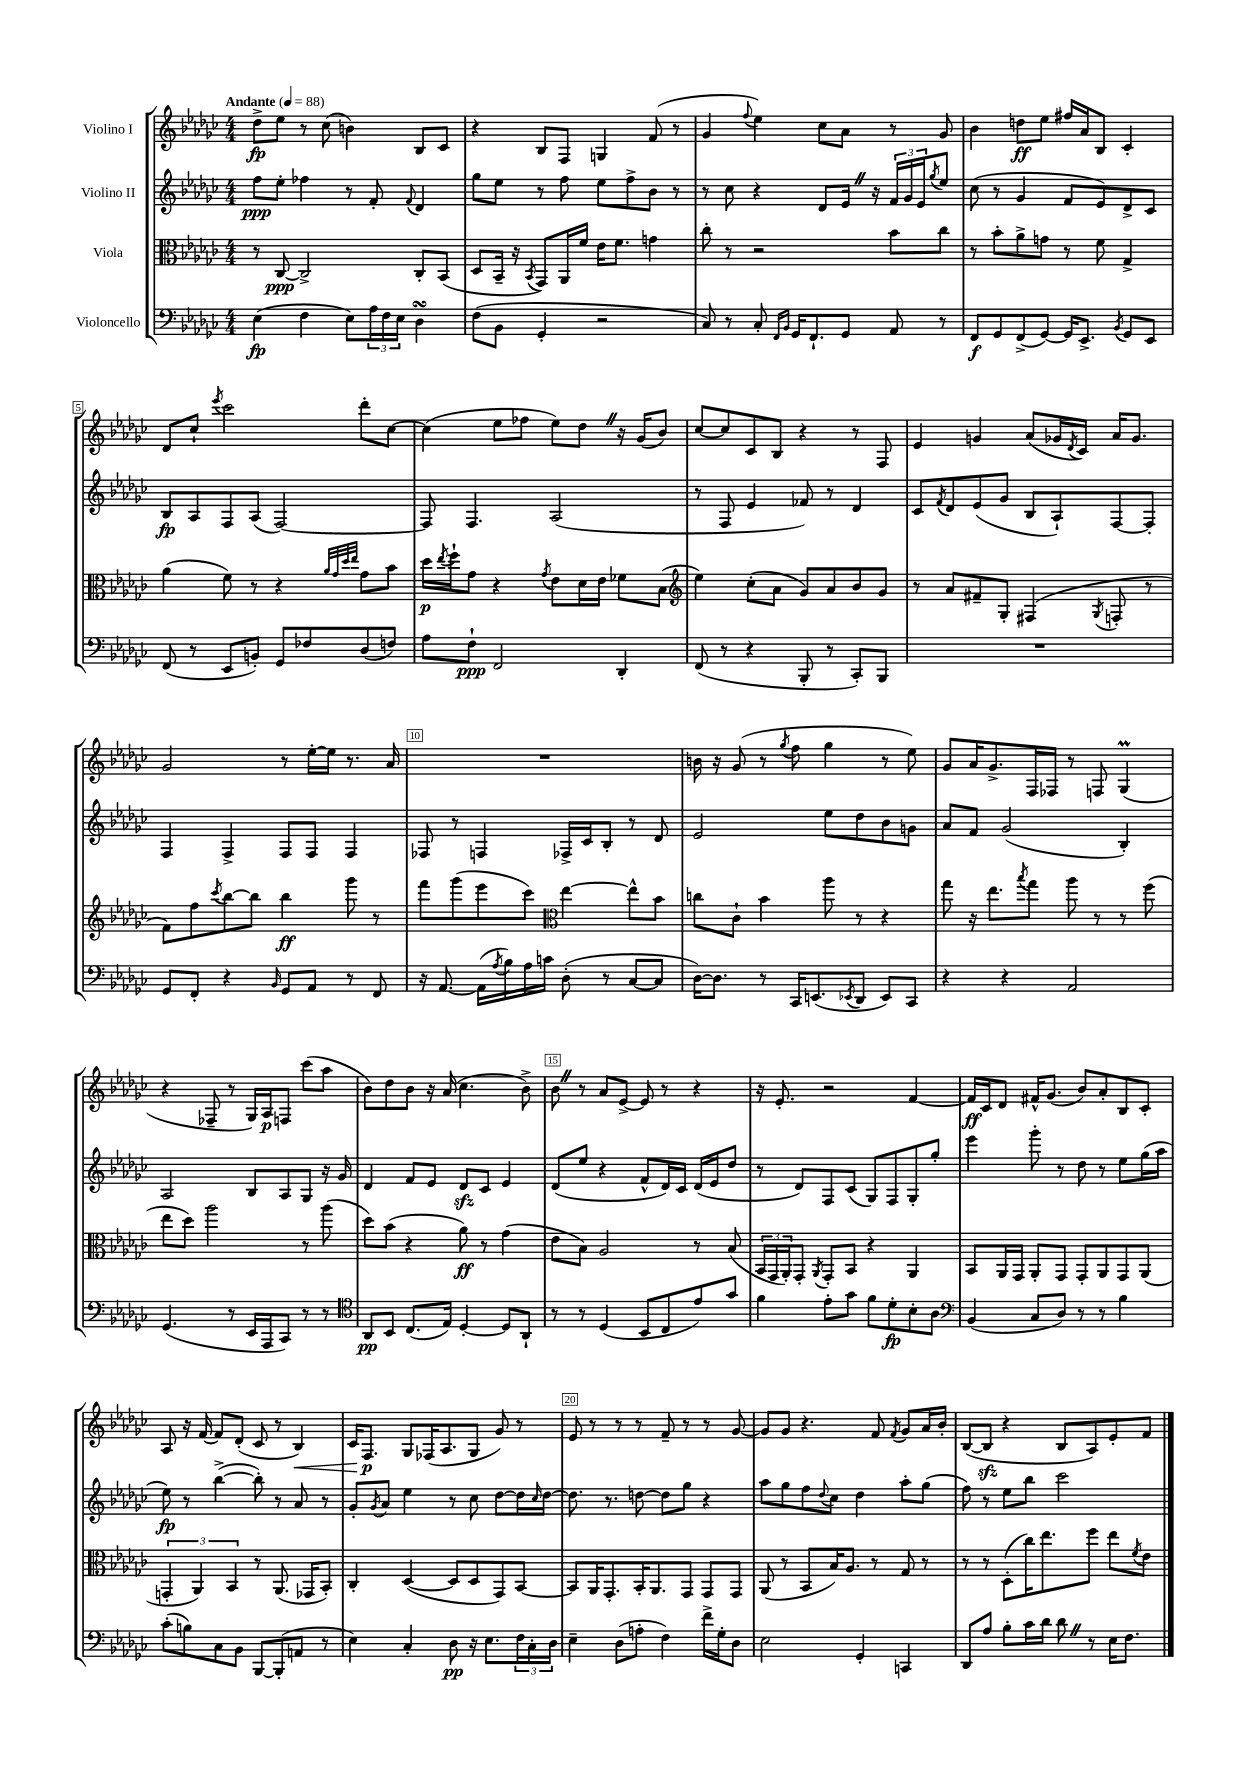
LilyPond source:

<<
\new StaffGroup <<
\new Staff = "s0" \with { instrumentName = "Violino I" } {
    \clef treble \key ges \major \numericTimeSignature \time 4/4 \tempo "Andante" 4 = 88
    des''8->\fp ees''8 r8 ces''8( b'4) bes8 ces'8 |
    r4 bes8 f8 g4 f'8( r8 |
    ges'4 \appoggiatura { f''8 } ees''4) ces''8 aes'8 r8 ges'8 |
    bes'4 d''8\ff ees''8 fis''16 aes'16 bes8 ces'4-. |
    des'8 ces''8-! \acciaccatura { ees'''8 } ces'''2 des'''8-. ces''8~ |
    ces''4( ees''8 fes''8 ees''8) des''8 \once \override BreathingSign.text = \markup { \musicglyph "scripts.caesura.straight" } \breathe r16 ges'16( bes'8) |
    ces''8~ ces''8 ces'8 bes8 r4 r8 f8 |
    ees'4 g'4 aes'8( ges'16 \acciaccatura { des'8 } ces'16) aes'16 ges'8. |
    ges'2 r8 ees''16~-. ees''16 r8. aes'16 |
    R1 |
    b'16 r16 ges'8( r8 \acciaccatura { ges''8 } f''8 ges''4 r8 ees''8) |
    ges'8 aes'16 ges'8.-> f16 fes16 r8 f8 ges4\prall( |
    r4 fes8-- r8 ges16) aes16\p f8 ces'''8( aes''8 |
    bes'8) des''8 bes'8 r16 aes'16( ces''4. bes'8->) |
    bes'8 \once \override BreathingSign.text = \markup { \musicglyph "scripts.caesura.straight" } \breathe r8 aes'8 ees'8~-> ees'8 r8 r4 |
    r16 ees'8.-. r2 f'4~ |
    f'16\ff ces'16 des'8 fis'16-^ ges'8.( bes'8) aes'8-. bes8 ces'8-. |
    aes8 r16 f'16~ f'8 des'8-.( ces'8 r8 bes4\<) |
    ces'16 f8.\p\! ges8 fes16( aes8. ges8 ges'8) r8 |
    ees'8 r8 r8 r8 f'8-- r8 r8 ges'8~ |
    ges'8 ges'8 r4. f'8 \acciaccatura { f'8 } ges'8 aes'16 bes'16-. |
    bes8~( bes8\sfz r4 bes8 aes8) ees'8-. f'8 \bar "|." |
}
\new Staff = "s1" \with { instrumentName = "Violino II" } {
    \clef treble \key ges \major \numericTimeSignature \time 4/4
    f''8\ppp ees''8-. fes''4 r8 f'8-. \appoggiatura { f'8 } des'4 |
    ges''8 ees''8 r8 f''8 ees''8 f''8-> bes'8 r8 |
    r8 ces''8 r4 des'8 ees'16 \once \override BreathingSign.text = \markup { \musicglyph "scripts.caesura.straight" } \breathe r16 \tuplet 3/2 { f'16 ges'16 ees'16 } \acciaccatura { ges''8 } ees''8 |
    ces''8( r8 ges'4 f'8 ees'8) des'8-> ces'8 |
    bes8\fp aes8 f8 aes8( f2~) |
    f8 f4. aes2( |
    r8 f8 ees'4 fes'8) r8 des'4 |
    ces'8 \acciaccatura { f'8 } des'8 ees'8( ges'8 bes8 aes8-!) f8~ f8-. |
    f4 f4-> f8 f8 f4 |
    fes8 r8 f4 fes16-> ces'16 bes8-. r8 des'8 |
    ees'2 ees''8 des''8 bes'8 g'8 |
    aes'8 f'8 ges'2( bes4-.) |
    aes2 bes8 aes8 ges8 r16 ges'16 |
    des'4 f'8 ees'8 des'8\sfz ces'8 ees'4 |
    des'8( ees''8 r4 f'8-^ des'16) ces'16 des'16( ees'16 des''8 |
    r8 des'8) f8 ces'8( ges8) f8 ges8-. ges''8-. |
    ees'''4 ges'''8-. r8 des''8 r8 ees''8 ges''16( aes''16 |
    ees''8\fp) r8 bes''4~->( bes''8-.) r8 aes'8 r8 |
    ges'8-. \acciaccatura { ges'8 } aes'8 ees''4 r8 ces''8 des''8~ des''16 \grace { ces''16 } des''16~ |
    des''8. r8. d''8~ d''8 ges''8 r4 |
    aes''8 ges''8 f''8 \appoggiatura { des''8 } ces''8 des''4 aes''8-. ges''8( |
    f''8) r8 ees''8 bes''8 ces'''2 \bar "|." |
}
\new Staff = "s2" \with { instrumentName = "Viola" } {
    \clef alto \key ges \major \numericTimeSignature \time 4/4
    r8 ces8~\ppp ces2-> ces8-. bes,8( |
    des8 bes,16-- r16 \acciaccatura { bes,8 } ges,8) aes,16 f'16 ees'16 f'8. g'4 |
    ces''8-. r8 r2 bes'8 ces''8 |
    r8 bes'8-. aes'8-> g'8 r8 f'8 ges4-> |
    aes'4( f'8) r8 r4 \grace { aes'32 ges'32 des''32 ees''32 } ges'8 bes'8 |
    des''16\p \acciaccatura { ees''8 } f''16-! ges'8 r4 \acciaccatura { ges'8 } ees'8 des'16 ees'16 fes'8 bes8( |
    \clef treble ees''4) ces''8-.( aes'8 ges'8) aes'8 bes'8 ges'8 |
    r8 aes'8 fis'8-- ges8-. fis4( \acciaccatura { ges8 } f8-. r8 |
    f'8) f''8 \acciaccatura { ces'''8 } bes''8~ bes''8 bes''4\ff ges'''8 r8 |
    f'''8 ges'''8( ees'''8 ces'''8) \clef alto ees''4~ ees''8-^ bes'8 |
    c''8 ces'8-! bes'4 aes''8 r8 r4 |
    ges''8 r16 ees''8. \acciaccatura { bes''8 } ges''8 aes''8 r8 r8 f''8( |
    ees''8 des''8) aes''2 r8 aes''8( |
    des''8) bes'8( r4 aes'8\ff) r8 ges'4( |
    ees'8 bes8) aes2 r8 bes8( |
    \tuplet 3/2 { bes,16 ges,16 aes,16-.) } ges,8-. \acciaccatura { aes,8 } ges,8-. bes,8 r4 aes,4 |
    bes,8 aes,16 ges,16 aes,8-. ges,8 ges,8-. aes,8 ges,8 aes,8( |
    \tuplet 3/2 { g,4-. aes,4) bes,4 } r8 aes,8.( ges,16 bes,8-.) |
    ces4-. des4~( des8 des8 ges,8) bes,8~ |
    bes,8 aes,16 ges,8.-. bes,16-. aes,8. ges,8 ges,8 ges,8 |
    aes,8( r8 bes,8 bes16) aes8. r8 ges8 r8 |
    r8 r8 des8-.( ces''16) ees''8. f''8 ees''8 \acciaccatura { f'8 } ees'8 \bar "|." |
}
\new Staff = "s3" \with { instrumentName = "Violoncello" } {
    \clef bass \key ges \major \numericTimeSignature \time 4/4
    ees4\fp( f4 ees8) \tuplet 3/2 { aes16 f16 ees16 } des4\turn |
    f8( bes,8 ges,4-. r2 |
    ces8) r8 ces8-. \grace { f,16 bes,16 } ges,16 f,8.-! ges,8 aes,8 r8 |
    f,8\f ges,8 f,8->( ges,8~) ges,16 ees,8.-> \acciaccatura { bes,8 } ges,8 ees,8 |
    f,8( r8 ees,8 b,8-.) ges,8 fes8 des8( f8) |
    aes8 f8-!\ppp f,2 des,4-. |
    f,8( r8 r4 bes,,8-. r8 ces,8-.) bes,,8 |
    R1 |
    ges,8 f,8-. r4 \grace { bes,16 } ges,8 aes,8 r8 f,8 |
    r16 aes,8.~ aes,16( \acciaccatura { aes8 } bes16) aes16 c'16 des8-.( r8 ces8~ ces8 |
    des16~) des8. r8 ces,16 e,8.( \acciaccatura { ees,8 } des,8 ees,8) ces,8 |
    r4 r4 aes,2 |
    ges,4.( r8 ees,16 aes,,16 ces,8) r8 r8 |
    \clef tenor aes,8\pp bes,8 ces8.( ees16) des4~-. des8 aes,8-! |
    r8 r8 des4( bes,8 ces8 ees'8) ges'8 |
    f'4 ees'8-. ges'8 f'8 des'8-.\fp bes8-. aes8 |
    \clef bass bes,4( ces8 des8) r8 r8 bes4 |
    ces'8-.( b8) ces8 bes,8 bes,,8~ bes,,8-.( a,8 r8 |
    ees4) ces4-. des8\pp r16 ees8. \tuplet 3/2 { f16 ces16-. des16 } |
    ees4-- des8( a8-. f4) f'16-> ges16-. des8 |
    ees2 ges,4-. c,4 |
    des,8 aes8 bes8-. ces'16 des'16 des'8 \once \override BreathingSign.text = \markup { \musicglyph "scripts.caesura.straight" } \breathe r8 ees16 f8. \bar "|." |
}
>>
>>
\layout { \context { \Score \override BarNumber.break-visibility = ##(#f #t #t) barNumberVisibility = #(every-nth-bar-number-visible 5) \override BarNumber.stencil = #(make-stencil-boxer 0.1 0.3 ly:text-interface::print) } }
